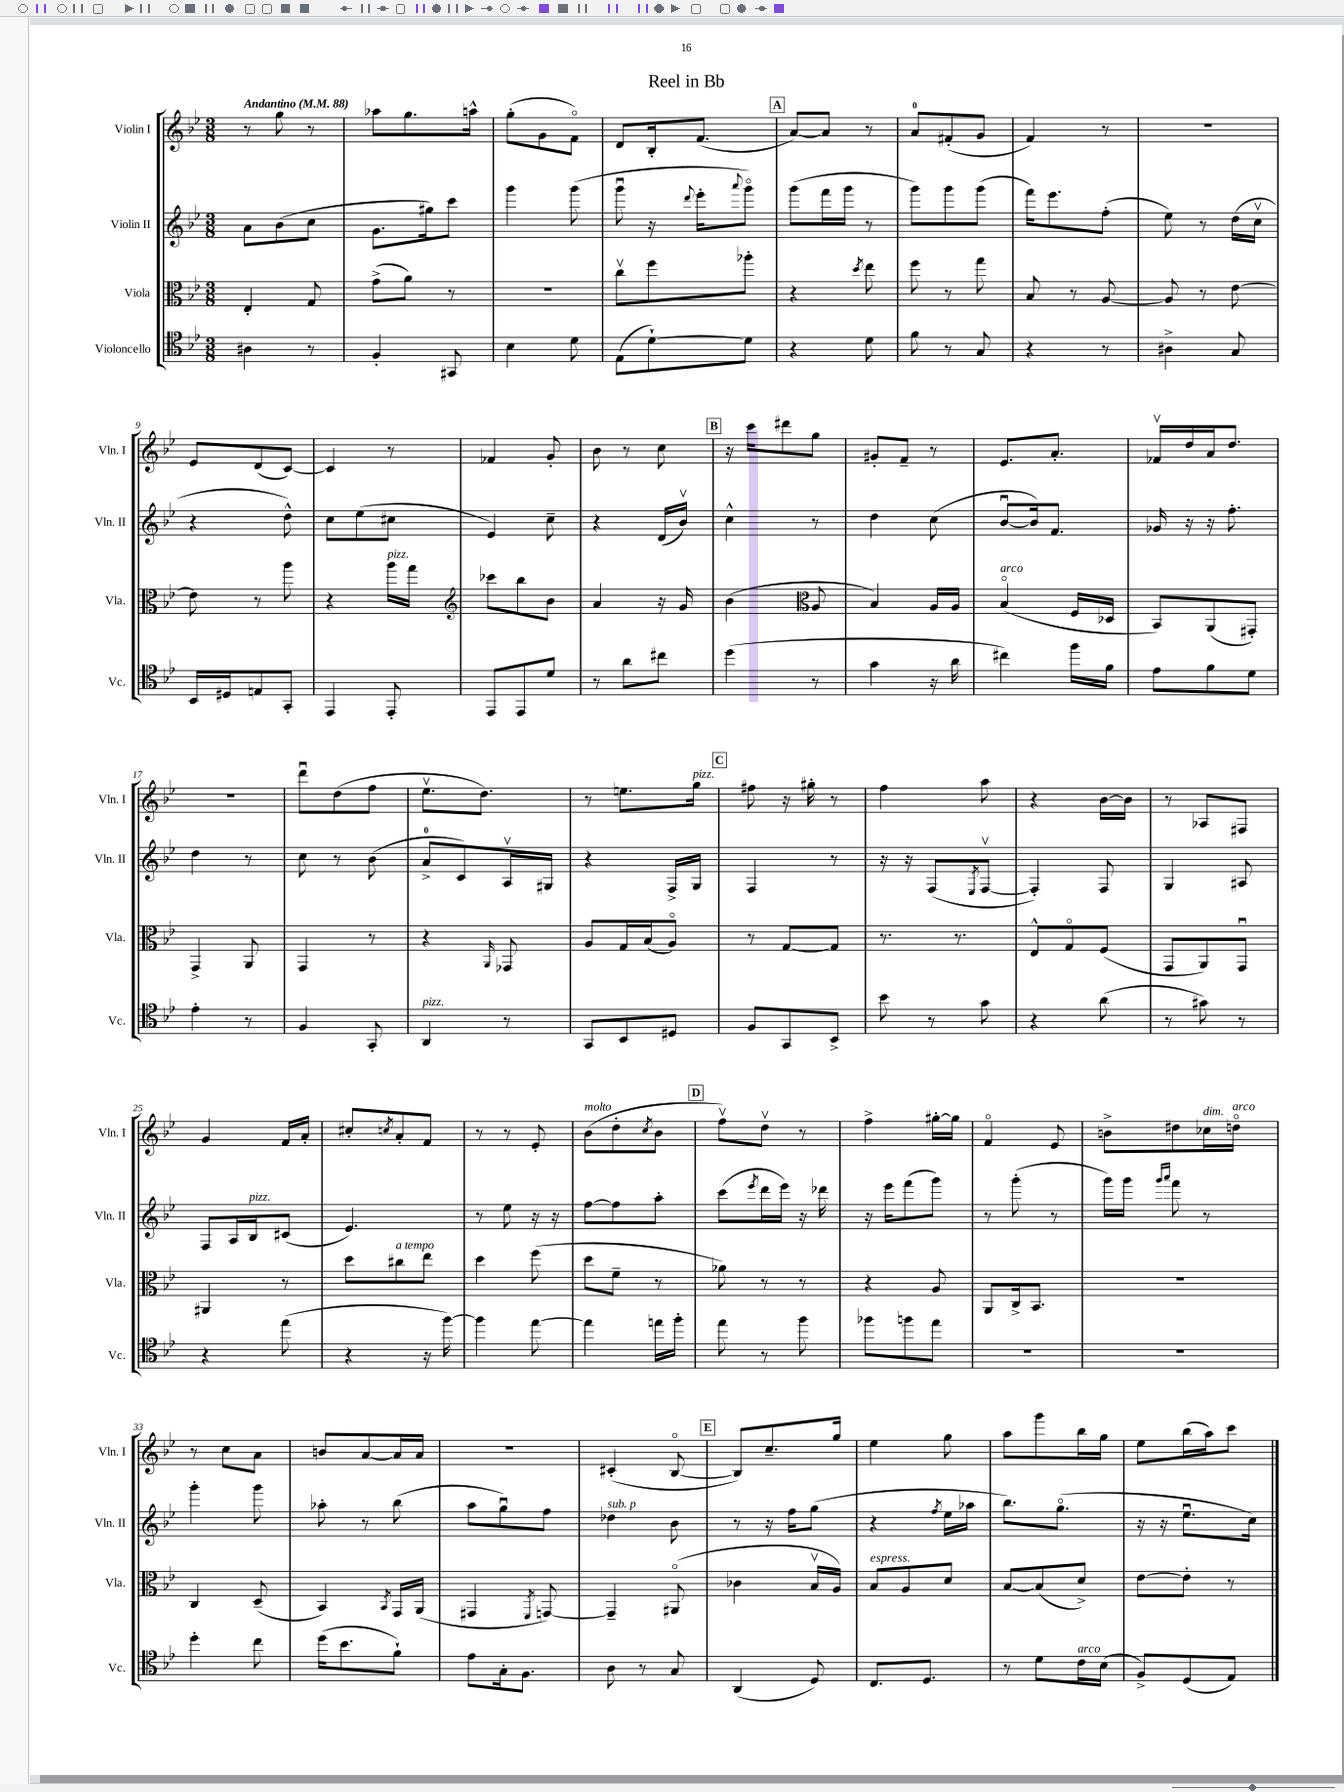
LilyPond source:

\header { title = "Reel in Bb" }
<<
\new StaffGroup <<
\new Staff = "s0" \with { instrumentName = "Violin I" shortInstrumentName = "Vln. I" } {
    \clef treble \key bes \major \numericTimeSignature \time 3/8 \tempo "Andantino" 4 = 88
    r8 g''8 r8 |
    aes''8 g''8. a''16-^ |
    g''8-.( g'8 f'8\flageolet) |
    d'8 bes16-. f'8.( |
    \mark \markup { \box "A" } a'8~) a'8 r8 |
    a'8-0 fis'8-.( g'8 |
    f'4) r8 |
    R4. |
    ees'8 d'8( c'8~) |
    c'4 r8 |
    fes'4 g'8-. |
    bes'8 r8 c''8 |
    \mark \markup { \box "B" } r16 c'''16 dis'''8 g''8 |
    gis'8-. f'8-- r8 |
    ees'8. a'8.-. |
    fes'16\upbow d''16 a'16 d''8. |
    R4. |
    d'''8\downbow d''8( f''8 |
    ees''8.\upbow d''8.) |
    r8 e''8. g''16^\markup { \italic "pizz." } |
    \mark \markup { \box "C" } fis''8 r16 gis''16-. r8 |
    f''4 a''8 |
    r4 bes'16~ bes'16 |
    r8 aes8 fis8 |
    g'4 f'16 a'16-. |
    cis''8-. \acciaccatura { c''8 } a'8-. f'8 |
    r8 r8 ees'8-. |
    bes'8^\markup { \italic "molto" }( d''8-. \acciaccatura { c''8 } bes'8 |
    \mark \markup { \box "D" } f''8\upbow) d''8\upbow r8 |
    f''4-> gis''16~-. gis''16 |
    f'4\flageolet ees'8 |
    b'8-> dis''8 ces''16^\markup { \italic "dim." } d''16\flageolet^\markup { \italic "arco" } |
    r8 c''8 a'8 |
    b'8 a'8~ a'16 a'16 |
    R4. |
    cis'4-.( bes8~\flageolet |
    \mark \markup { \box "E" } bes8) c''8.-- g''16 |
    ees''4 g''8 |
    a''8 g'''8 bes''16 g''16 |
    ees''8 bes''16( a''16) c'''8 \bar "|." |
}
\new Staff = "s1" \with { instrumentName = "Violin II" shortInstrumentName = "Vln. II" } {
    \clef treble \key bes \major \numericTimeSignature \time 3/8
    a'8 bes'8( c''8 |
    g'8. gis''16) c'''8 |
    g'''4 g'''8( |
    g'''8\downbow r16 \appoggiatura { d'''8 } ees'''16-. \appoggiatura { a'''8 } g'''8\flageolet) |
    \mark \markup { \box "A" } g'''8( f'''16 g'''16 r8 |
    g'''8) g'''8 g'''8( |
    f'''16) ees'''8. f''8-.( |
    ees''8) r8 d''16( c''16\upbow |
    r4 d''8-^) |
    c''8 ees''8( cis''8 |
    ees'4) c''8-- |
    r4 d'16( bes'16\upbow) |
    \mark \markup { \box "B" } c''4-^ r8 |
    d''4 c''8( |
    bes'8~\downbow bes'16) f'8. |
    ges'16 r16 r16 f''8.-. |
    d''4 r8 |
    c''8 r8 bes'8( |
    a'8-0-> c'8) a16\upbow gis16 |
    r4 f16-> g16 |
    \mark \markup { \box "C" } f4 r8 |
    r16 r16 f8( \acciaccatura { ees8 } f8~\upbow |
    f4-.) f8 |
    g4 ais8 |
    f8 a16 bes16^\markup { \italic "pizz." } cis'8( |
    ees'4.) |
    r8 ees''8 r16 r16 |
    f''8~ f''8 a''8-. |
    \mark \markup { \box "D" } c'''8( \acciaccatura { ees'''8 } d'''16 ees'''16) r16 des'''16 |
    r16 ees'''16 f'''8( g'''8) |
    r8 g'''8-.( r8 |
    g'''16) g'''16 \grace { g'''16 a'''16 } f'''8 r8 |
    g'''4-. g'''8 |
    aes''8-. r8 bes''8( |
    a''8 g''8\downbow) f''8 |
    des''4^\markup { \italic "sub. p" } bes'8 |
    \mark \markup { \box "E" } r8 r16 f''16 g''8( |
    r4 \acciaccatura { f''8 } ees''16 aes''16 |
    bes''8.) g''8.\flageolet( |
    r16 r16 ees''8.\downbow c''16) \bar "|." |
}
\new Staff = "s2" \with { instrumentName = "Viola" shortInstrumentName = "Vla." } {
    \clef alto \key bes \major \numericTimeSignature \time 3/8
    ees4-. g8 |
    g'8->( a'8) r8 |
    R4. |
    c''8\upbow f''8 aes''8-. |
    \mark \markup { \box "A" } r4 \acciaccatura { d''8 } ees''8 |
    f''8 r8 g''8 |
    bes8 r8 a8~ |
    a8 r8 ees'8~ |
    ees'8 r8 a''8 |
    r4 a''16^\markup { \italic "pizz." } g''16 |
    \clef treble ces'''8 bes''8 bes'8 |
    a'4 r16 g'16 |
    \mark \markup { \box "B" } bes'4( \clef alto a8 |
    bes4) a16 a16 |
    bes4\flageolet^\markup { \italic "arco" }( f16 des16 |
    bes,8) a,8( gis,8-.) |
    g,4-> a,8 |
    g,4 r8 |
    r4 \grace { a,16 } ges,8 |
    a8 g16 bes16( a8\flageolet) |
    \mark \markup { \box "C" } r8 g8~ g8 |
    r8. r8. |
    ees8-^ g8\flageolet f8( |
    g,8 a,8) g,8\downbow |
    ais,4 r8 |
    d''8 cis''8^\markup { \italic "a tempo" } ees''8 |
    d''4 f''8( |
    d''8 f'8-- r8 |
    \mark \markup { \box "D" } aes'8) r8 r8 |
    r4 a8 |
    a,8 c16-> bes,8. |
    R4. |
    c4 d8--( |
    bes,4) \acciaccatura { bes,8 } g,16 a,16( |
    gis,4 \acciaccatura { f,8 } g,8~) |
    g,4-- ais,8\flageolet( |
    \mark \markup { \box "E" } ces'4 bes16\upbow a16) |
    bes8^\markup { \italic "espress." } a8 d'8 |
    bes8~ bes8( d'8->) |
    ees'8~ ees'8-. r8 \bar "|." |
}
\new Staff = "s3" \with { instrumentName = "Violoncello" shortInstrumentName = "Vc." } {
    \clef tenor \key bes \major \numericTimeSignature \time 3/8
    ais4 r8 |
    f4-. gis,8 |
    bes4 d'8 |
    ees8( d'8~-!) d'8 |
    \mark \markup { \box "A" } r4 d'8 |
    f'8 r8 g8 |
    r4 r8 |
    ais4-> g8 |
    bes,16 dis16 e8 g,8-. |
    ees,4 ees,8-. |
    ees,8 ees,8 d'8 |
    r8 a'8 cis''8 |
    \mark \markup { \box "B" } d''4( r8 |
    g'4 r16 a'16 |
    cis''4) f''16 f'16 |
    ees'8 f'8 d'8 |
    ees'4-. r8 |
    f4 g,8-. |
    a,4^\markup { \italic "pizz." } r8 |
    g,8 bes,8 dis8 |
    \mark \markup { \box "C" } f8 g,8 bes,8-> |
    bes'8 r8 g'8 |
    r4 a'8( |
    r8 gis'8) r8 |
    r4 ees''8( |
    r4 r16 f''16~) |
    f''4 ees''8~ |
    ees''4 e''16 f''16-. |
    \mark \markup { \box "D" } ees''8 r8 f''8 |
    fes''8 f''8 ees''8 |
    R4. |
    R4. |
    d''4-. c''8 |
    d''16( bes'8. f'8-!) |
    ees'8 g16-. f8. |
    a8 r8 g8 |
    \mark \markup { \box "E" } a,4( d8) |
    c8. d8. |
    r8 d'8 c'16^\markup { \italic "arco" } bes16( |
    f8->) d8( ees8) \bar "|." |
}
>>
>>
